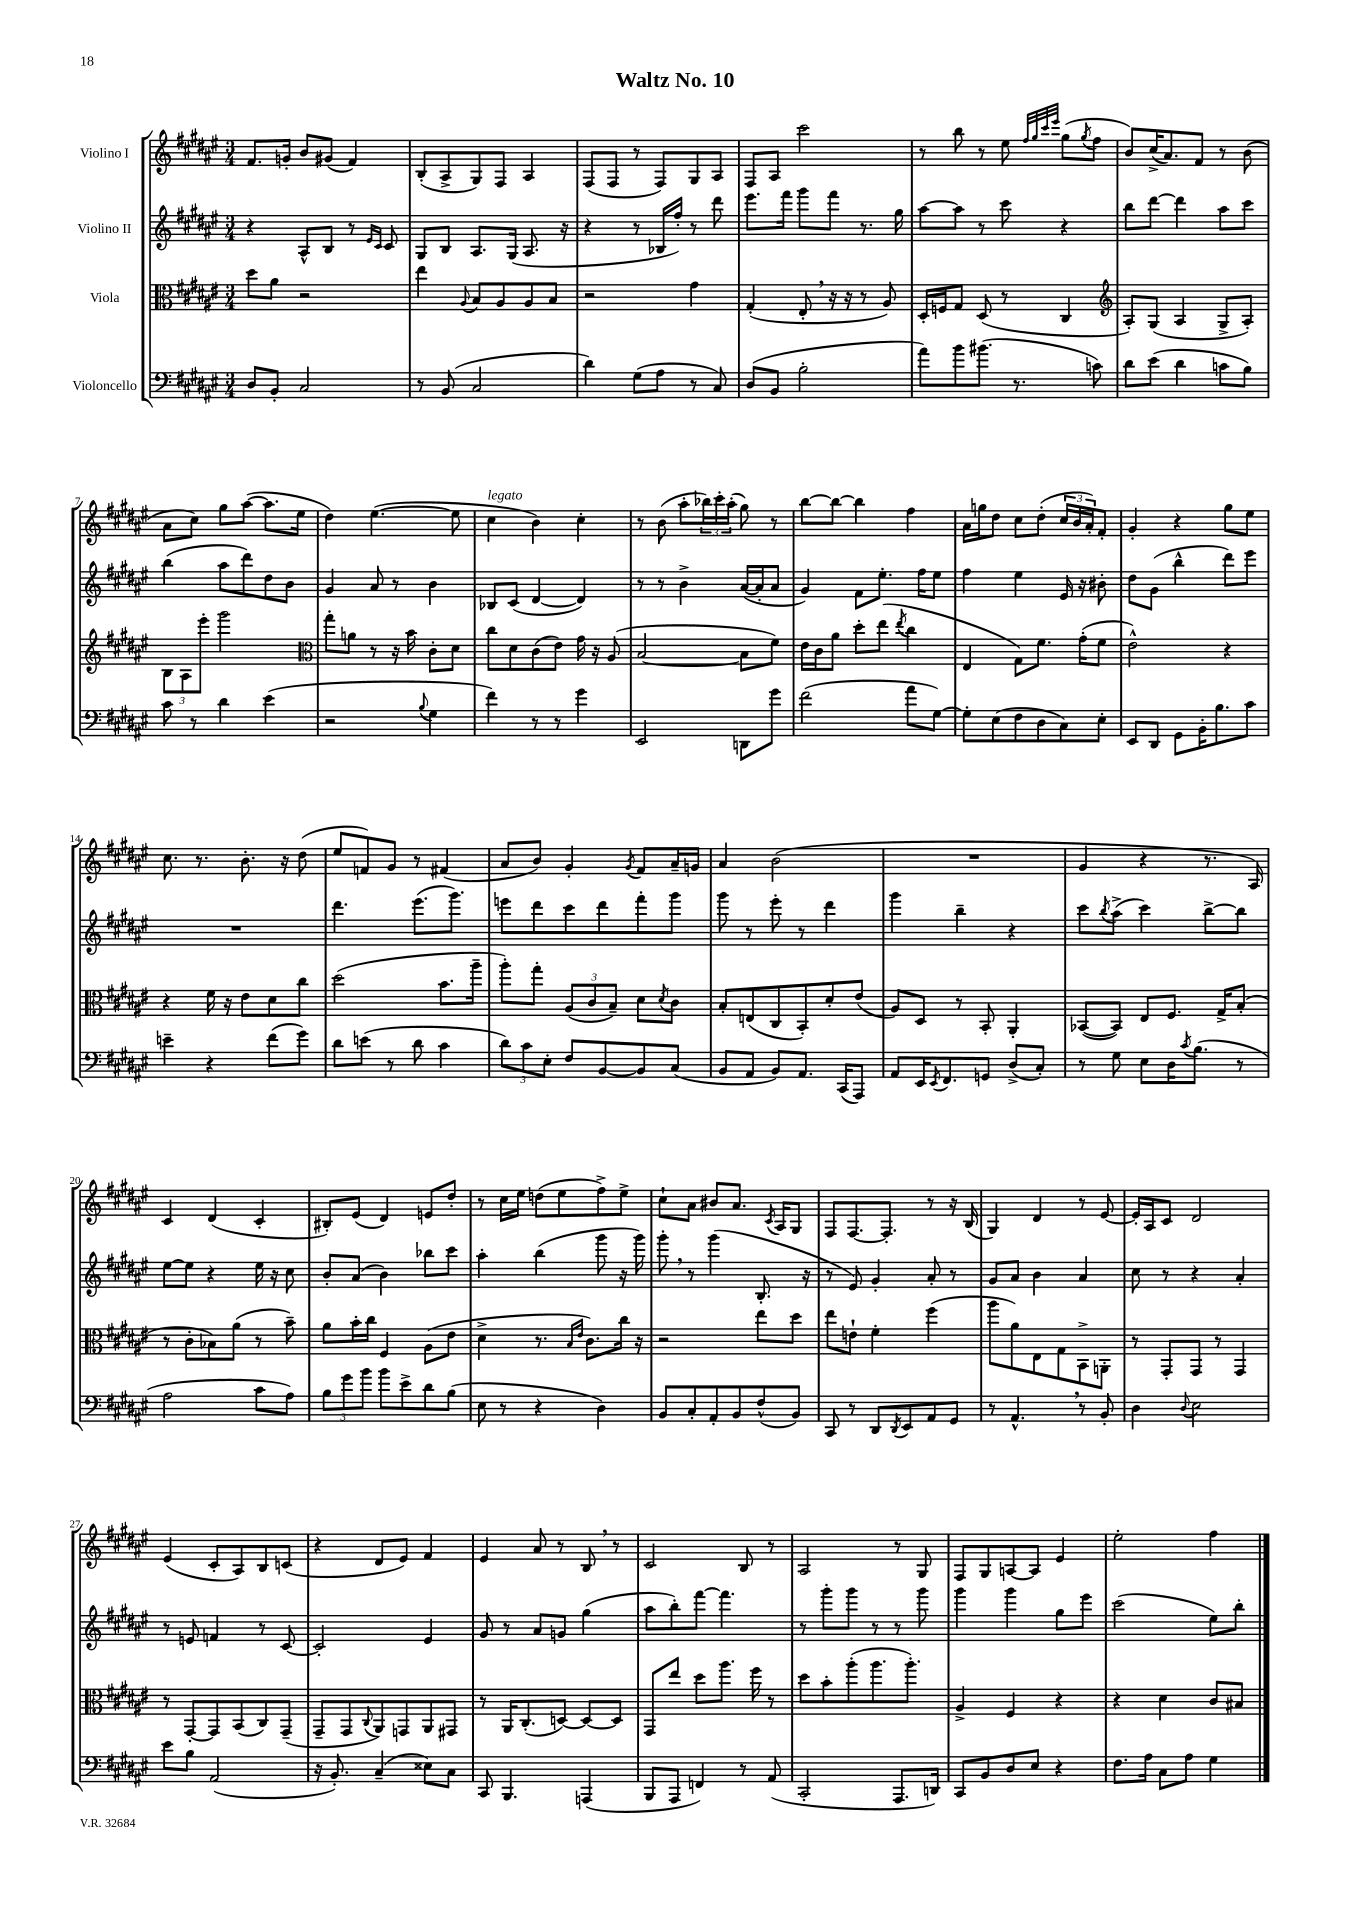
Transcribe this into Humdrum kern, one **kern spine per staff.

**kern	**kern	**kern	**kern
*part4	*part3	*part2	*part1
*staff4	*staff3	*staff2	*staff1
*I"Violoncello	*I"Viola	*I"Violino II	*I"Violino I
*clefF4	*clefC3	*clefG2	*clefG2
*k[f#c#g#d#a#e#]	*k[f#c#g#d#a#e#]	*k[f#c#g#d#a#e#]	*k[f#c#g#d#a#e#]
*M3/4	*M3/4	*M3/4	*M3/4
=1	=1	=1	=1
8D#/L	8dd#\L	4r	8.f#/L
8BB'/J	8a#\J	.	.
.	.	.	16gn'/Jk
2C#/	2r	8A#^^/L	8b/L
.	.	8B/J	(8g#X/J
.	.	8r	4f#/)
.	.	16qqe#/LL	.
.	.	16qqc#/JJ	.
.	.	8c#/	.
=2	=2	=2	=2
8r	4ee#\	8G#/L	(8B'/L
(8BB/	.	8B/J	8A#^/
.	8qqA#/	.	.
2C#/	8B/L	8.A#/L	8G#/)
.	8A#/	.	8F#/J
.	.	(16G#/Jk	.
.	8A#/	8.A#/	4A#/
.	8B/J	.	.
.	.	16r	.
=3	=3	=3	=3
4d#\)	2r	4r	(8F#/L
.	.	.	8F#/J
(8G#\L	.	8r	8r
8A#\J	.	16B-X/LL	8F#/L)
.	.	16ff#'/JJ)	.
8r	4g#\	8r	8G#/
8C#/)	.	8ddd#\	8A#/J
=4	=4	=4	=4
(8D#/L	(4G#'/	8.eee#\L	8F#/L
8BB/J	.	.	8A#/J
.	.	16fff#\Jk	.
2B'\	8E#',/	8ggg#\L	2ccc#\
.	16r	8fff#\J	.
.	16r	.	.
.	8r	8.r	.
.	8A#/)	.	.
.	.	16gg#\	.
=5	=5	=5	=5
8a#\L)	16D#'/LL	[8aa#\L	8r
.	16Fn/J	.	.
8b\	8G#/J	8aa#\J]	8bb\
(8.b#X\J	(8D#/	8r	8r
.	8r	8ccc#\	8ee#\
8.r	.	.	.
.	.	.	32qqff#/LLL
.	.	.	32qqgg#/
.	.	.	32qqccc#/
.	.	.	32qqeee#/JJJ
.	4C#/	4r	(8gg#\L
.	.	.	8qgg#/
8cn\)	.	.	8ff#\J
=6	=6	=6	=6
*	*clefG2	*	*
8d#\L	8A#'/L)	8bb\L	8b/L)
(8e#\J	(8G#/J	[8ddd#\J	(16cc#^/K
.	.	.	8.a#/)
4d#\	4A#/	4ddd#\]	.
.	.	.	8f#/J
8cn\L	8G#^/L	8aa#\L	8r
8B\J)	8A#'/J)	8ccc#\J	(8b\
!!LO:LB:g=z
=7	=7	=7	=7
8c#\	12B\L	(4bb\	8a#\L
.	12A#\	.	.
8r	.	.	8cc#\J)
.	12eee#'\J	.	.
4d#\	2ggg#\	8aa#\L	8gg#\L
.	.	8ddd#\)	([8aa#\J
(4e#\	.	8dd#\	8.aa#\L]
.	.	8b\J	.
.	.	.	16ee#\Jk
=8	=8	=8	=8
*	*clefC3	*	*
2r	8gg#'\L	4g#/	4dd#\)
.	8an\J	.	.
.	8r	8a#/	([4.ee#\
.	16r	8r	.
.	16b\	.	.
8qqB/	.	.	.
4G#\	8c#'\L	4b\	.
.	8d#\J	.	8ee#\]
=9	=9	=9	=9
!	!	!	!LO:TX:a:i:t=legato
4f#\)	8cc#\L	8B-X/L	4cc#\
.	8d#\	(8c#/J	.
8r	(8c#\	[4d#/	4b\)
8r	8e#\J)	.	.
4g#\	16g#\	4d#/])	4cc#'\
.	16r	.	.
.	(8A#/	.	.
=10	=10	=10	=10
2EE#/	[2B/	8r	8r
.	.	8r	(8b\
.	.	4b^\	8aa#'\L
.	.	.	24bb-X\L)
.	.	.	24ccc#'\
.	.	.	(24aa#'\JJ
8DDn\L	8B\L]	([16a#/LL	8gg#\)
.	.	16a#'/J]	.
8g#\J	8f#\J)	8a#/J	8r
=11	=11	=11	=11
(2f#\	16e#\LL	4g#/)	[8bb\L
.	16c#\J	.	.
.	8a#\J	.	8bb\J_
.	8dd#'\L	8f#\L	4bb\]
.	(8ee#\J	8.ee#'\J	.
.	8qee#/	.	.
8a#\L	4cc#\	.	4ff#\
.	.	16ff#\KL	.
[8G#\J)	.	8ee#\J	.
=12	=12	=12	=12
8G#'\L]	4E#/	4ff#\	16a#\LL
.	.	.	16ggn\J
(8E#\	.	.	8dd#\J
8F#\	8G#\L)	4ee#\	8cc#\L
8D#\	8.f#\J	.	(8dd#'\J
8C#\)	.	16e#/	24cc#/LL
.	.	.	24b/
.	(16g#'\KL	16r	.
.	.	.	24a#'/J)
8E#'\J	8f#\J	8b#X'\	8f#'/J
=13	=13	=13	=13
8EE#/L	2e#^^\)	8dd#\L	4g#'/
8DD#/J	.	(8g#\J	.
8GG#\L	.	4bb^^\	4r
16BB'\K	.	.	.
8.B\	.	.	.
.	4r	8ddd#\L)	8gg#\L
8c#\J	.	8eee#\J	8ee#\J
!!LO:LB:g=z
=14	=14	=14	=14
4en~\	4r	2.r	8.cc#\
.	.	.	8.r
4r	16f#\	.	.
.	16r	.	.
.	8e#\L	.	8.b'\
(8f#\L	8d#\	.	.
.	.	.	16r
8g#\J)	8cc#\J	.	(8dd#\
=15	=15	=15	=15
8d#\L	(2dd#\	4.ddd#\	8ee#/L
(8en\J	.	.	8fn/)
8r	.	.	8g#/J
8d#\	.	(8.eee#\L	8r
4c#\	8.b\L	.	(4f#X/
.	.	8.ggg#\J)	.
.	16aa#~\Jk	.	.
=16	=16	=16	=16
12d#\L)	8aa#'\L)	8eeen\L	8a#/L
12c#\	.	.	.
.	8gg#'\J	8ddd#\	8b/J)
12E#'\J	.	.	.
8F#/L	(12A#/L	8ccc#\	4g#'/
.	12c#/	.	.
[8BB/	.	8ddd#\	.
.	12B~/J)	.	.
.	.	.	8qg#/
8BB/]	8d#\L	8fff#'\	8f#/L
.	8qd#/	.	.
(8C#/J	8c#\J	8ggg#\J	16a#~/L
.	.	.	16gn/JJ
=17	=17	=17	=17
8BB/L	8B'/L	8ggg#\	4a#/
8AA#/J	(8En/	8r	.
8BB/L)	8C#/	8eee#'\	(2b\
8.AA#/J	8BB'/)	8r	.
.	8d#'/	4ddd#\	.
(16CC#/KL	.	.	.
8AAA#/J)	(8e#/J	.	.
=18	=18	=18	=18
8AA#/L	8A#/L)	4ggg#\	2.r
16EE#/K	8D#/J	.	.
8qEE#/	.	.	.
8.FF#/	.	.	.
.	8r	4bb~\	.
8GGn/J	8BB'/	.	.
(8D#^/L	4AA#'/	4r	.
8C#'/J)	.	.	.
=19	=19	=19	=19
8r	([8BB-X/L	8ccc#\L	4g#/
.	.	8qbb/	.
8G#\	8BB-/J])	(8aa#^\J	.
8E#\L	8E#/L	4ccc#\)	4r
16D#\K	8.F#/J	.	.
8qc#/	.	.	.
(8.B\J	.	.	.
.	.	[8bb^\L	8.r
.	16G#^/KL	.	.
8r	(8B'/J	8bb\J]	.
.	.	.	16A#/)
!!LO:LB:g=z
=20	=20	=20	=20
2A#\	8r	[8ee#\L	4c#/
.	8c#'\L	8ee#\J]	.
.	8B-X\)	4r	(4d#/
.	(8a#\J	.	.
8c#\L	8r	16ee#\	4c#'/
.	.	16r	.
8A#\J)	8b~\)	8cc#\	.
=21	=21	=21	=21
12B\L	8a#\L	8b'/L	8B#X'/L)
12g#\	.	.	.
.	16b'\L	(8a#/J	(8e#/J
12b\J	.	.	.
.	16cc#\JJ	.	.
8b\L	4F#/	4b\)	4d#/)
8e#^\	.	.	.
8d#\	(8A#\L	8bb-X\L	8en/L
(8B\J	8e#\J	8ccc#\J	8dd#'/J
=22	=22	=22	=22
8E#\	4d#^\	4aa#'\	8r
8r	.	.	16cc#\LL
.	.	.	16ee#\JJ
4r	8.r	(4bb\	(8ddn\L
.	.	.	8ee#\
.	16qqB/LL	.	.
.	16qqe#/JJ	.	.
.	8.c#\L)	.	.
4D#\)	.	8ggg#\	8ff#^\)
.	16cc#\Jk	16r	8ee#^\J
.	16r	16ggg#\)	.
=23	=23	=23	=23
8BB/L	2r	8ggg#',\	8cc#`\L
8C#'/	.	8r	8a#\J
8AA#'/	.	(4ggg#\	8b#X/L
8BB/	.	.	8.a#/J
(8F#^^/	8ee#\L	8.B'/	.
.	.	.	8qc#/
.	.	.	16A#/KL
8BB/J)	8dd#\J	.	8G#/J
.	.	16r	.
=24	=24	=24	=24
8CC#/	8ee#\L	8r	8F#/L
8r	8en`\J	8e#/)	[8.F#/
8DD#/L	4f#'\	4g#'/	.
.	.	.	8.F#'/J]
8qDD#/	.	.	.
8EE#/	.	.	.
8AA#/	(4ff#\	8a#'/	8r
8GG#/J	.	8r	16r
.	.	.	(16B/
=25	=25	=25	=25
8r	8aa#\L	8g#/L	4G#/)
4.AA#^^,/	8a#\)	8a#/J	.
.	8E#\	4b\	4d#/
.	8G#\	.	.
8r	8BB^\	4a#/	8r
8BB'/	8AAn'\J	.	[8e#/
=26	=26	=26	=26
4D#\	8r	8cc#\	16e#'/LL]
.	.	.	16A#/J
.	8GG#'/L	8r	8c#/J
8qqD#/	.	.	.
2E#\	8GG#/J	4r	2d#/
.	8r	.	.
.	4GG#/	4a#'/	.
!!LO:LB:g=z
=27	=27	=27	=27
8e#\L	8r	8r	(4e#/
8B\J	[8GG#'/L	8en/	.
(2AA#/	8GG#/]	4fn/	8c#'/L
.	(8BB/	.	8A#/)
.	8C#/)	8r	8B/
.	(8GG#~/J	[8c#/	(8cn/J
=28	=28	=28	=28
16r	8GG#~/L	2c#'/]	4r
8.BB'/)	.	.	.
.	8GG#/	.	.
.	8qqC#/	.	.
(4C#~/	8AA#/)	.	8d#/L
.	8GGn/	.	8e#/J)
8E##X\L)	8AA#/	4e#/	4f#/
8C#\J	8GG#X/J	.	.
=29	=29	=29	=29
8CC#/	8r	8g#/	4e#/
4.BBB/	16AA#/KL	8r	.
.	(8.C#'/	.	.
.	.	8a#/L	8a#/
.	[8Dn/J)	8gn/J	8r
(4AAAn/	8D/L_	(4gg#\	8B,/
.	8D/J]	.	8r
=30	=30	=30	=30
8BBB/L	8GG#/L	8aa#\L	2c#/
8AAA#/J	8ee#/J	8bb'\)	.
4FFn/)	8dd#\L	[8fff#\J	.
.	8.aa#\J	4.fff#\]	.
8r	.	.	8B/
.	16ff#\	.	.
(8AA#/	8r	.	8r
=31	=31	=31	=31
2CC#'/	8dd#\L	8r	2A#/
.	8b'\	8ggg#'\L	.
.	(8aa#'\	8ggg#\J	.
.	8.aa#\	8r	.
8.AAA#/L	.	8r	8r
.	8.aa#'\J)	.	.
.	.	8ggg#\	8G#/
16DDn/Jk)	.	.	.
=32	=32	=32	=32
8CC#/L	4A#^/	4ggg#\	8F#/L
8BB/	.	.	8G#/
8D#/	4F#/	4ggg#\	[8An/
8E#/J	.	.	8A/J]
4r	4r	8gg#\L	4e#/
.	.	8eee#\J	.
=33	=33	=33	=33
8.F#\L	4r	(2ccc#\	2ee#'\
16A#\Jk	.	.	.
8C#\L	4d#\	.	.
8A#\J	.	.	.
4G#\	8c#/L	8ee#\L)	4ff#\
.	8B#X/J	8bb'\J	.
==	==	==	==
*-	*-	*-	*-
